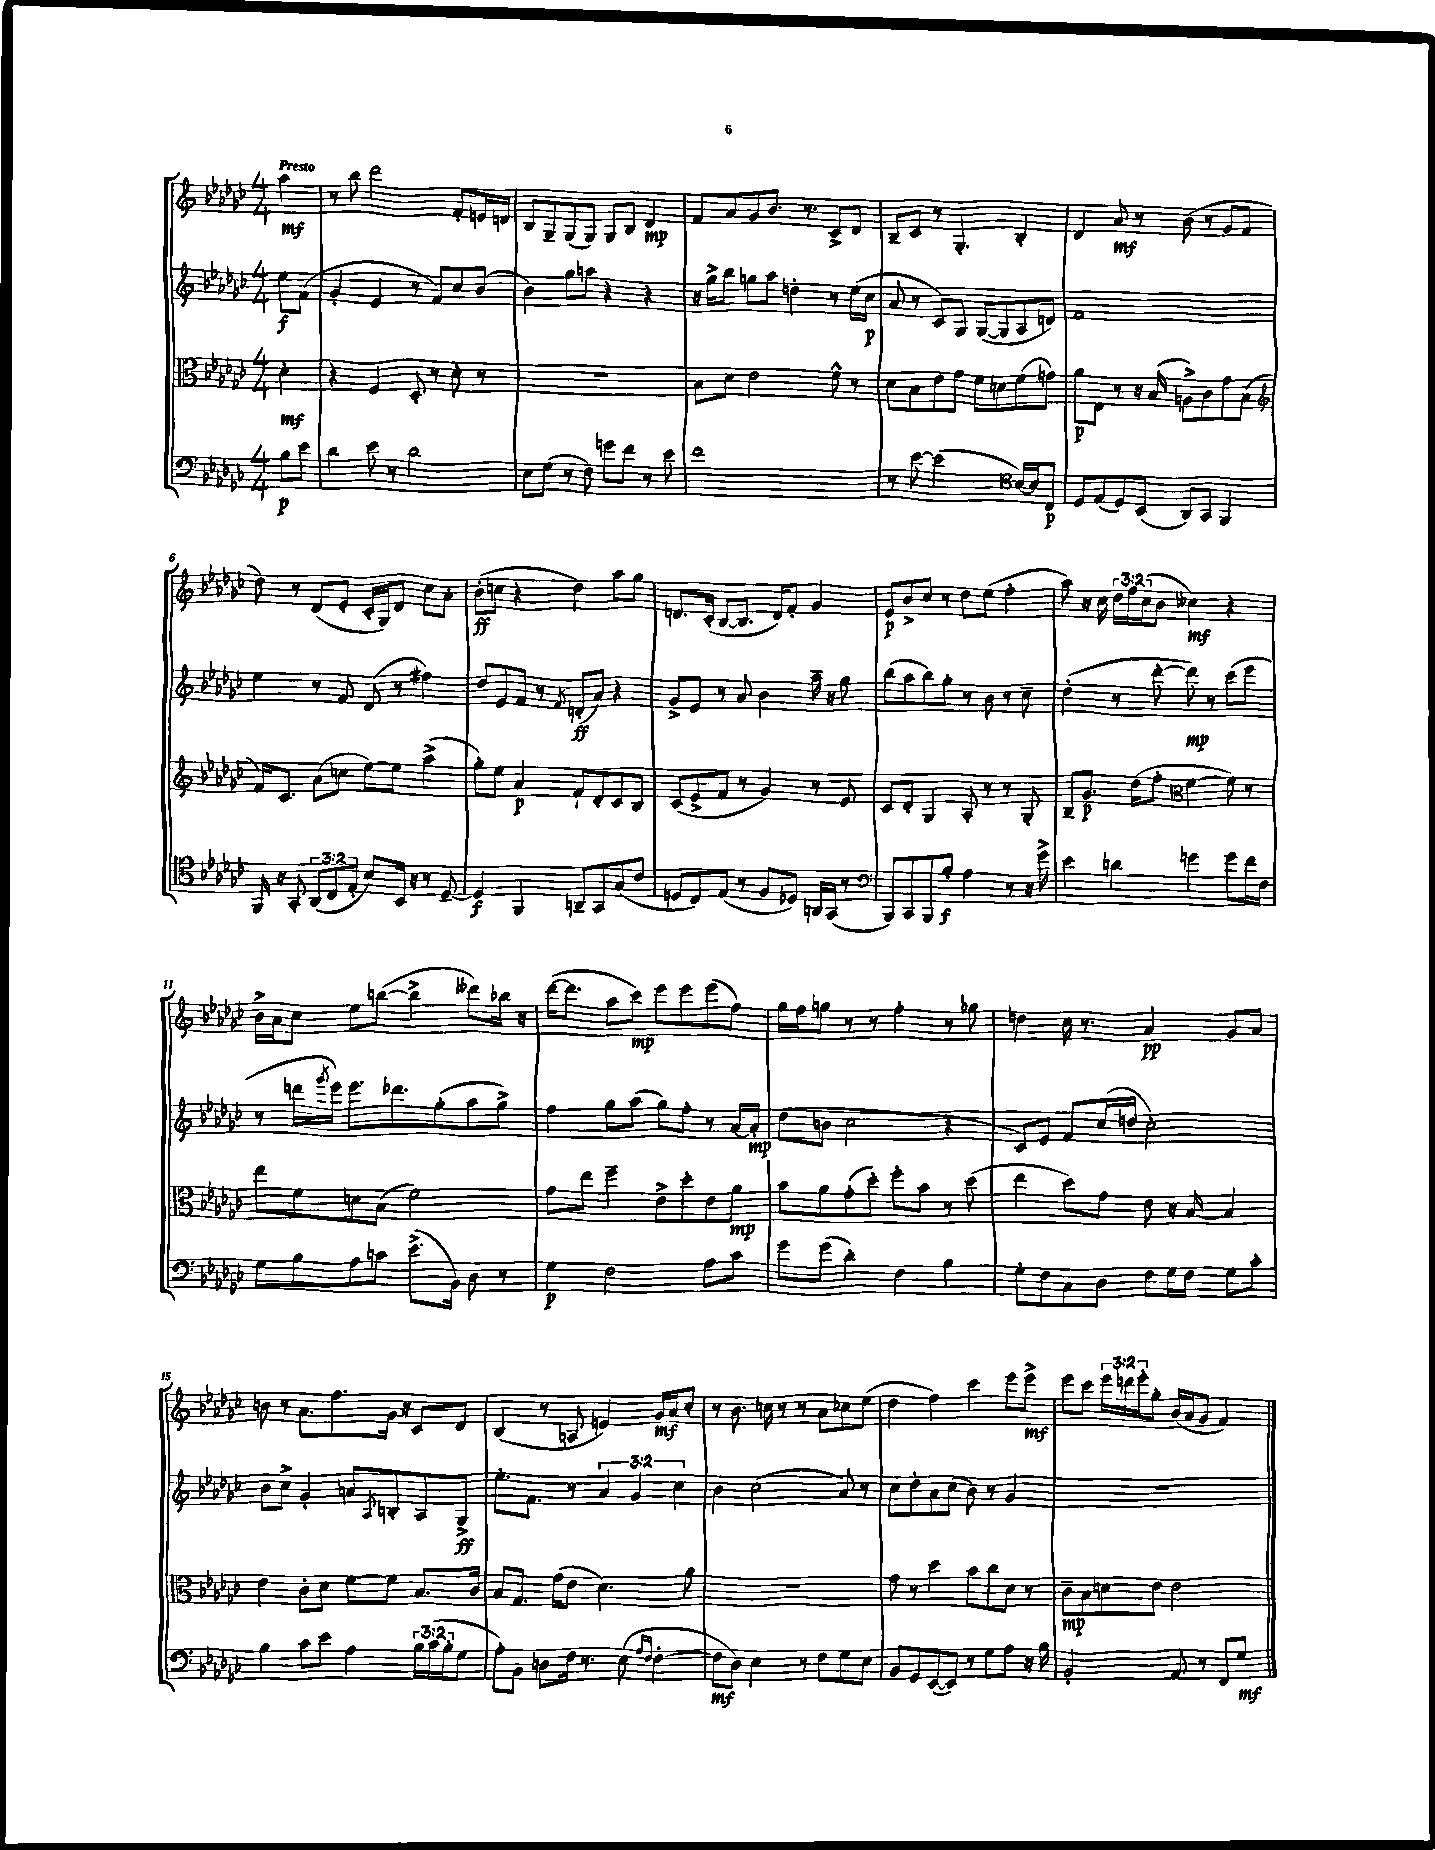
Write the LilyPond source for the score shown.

<<
\new StaffGroup <<
\new Staff = "s0" {
    \clef treble \key ges \major \numericTimeSignature \time 4/4 \override Staff.TupletNumber.text = #tuplet-number::calc-fraction-text \partial 4 \tempo "Presto"
    aes''4\mf |
    r8 bes''8 des'''2 f'8-. e'16 d'16 |
    bes8 ges8-- ges8( ges8) ges8 bes8 des'4\mp |
    f'8 aes'8 ges'8 bes'8. r8. ces'8-> des'8 |
    bes8-- ces'8 r8 ges4.-. bes4-. |
    des'4 aes'8\mf r8 bes'8( r8 ges'8 f'8 |
    des''8) r8 des'8( ees'8-. ces'16-. ges16) des'8 ces''8 aes'8-. |
    bes'8-.\ff( c''8 r4 des''4) aes''8 ges''8 |
    d'8. ces'16-.( bes8~ bes8. d'16) f'8-. ges'4 |
    ees'8\p bes'8-> ces''8 r8 des''8 ees''8( f''4-. |
    aes''8) r16 ces''16 \tuplet 3/2 { des''16 f''16 ces''16( } bes'8 ceses''4\mf) r4 |
    bes'16-> aes'16 ces''8 ees''8 b''8~( b''4-> deses'''8) bes''16 r16 |
    des'''16~( des'''8. aes''8 ces'''8\mp) ees'''8 ees'''8 ees'''8( f''8) |
    ges''16 f''16 g''8 r8 r8 f''4-. r8 ges''8 |
    d''4 ces''16 r8. aes'4\pp ges'8 aes'8 |
    b'8 r8 aes'8. f''8. ges'16 r16 ces'8 des'8 |
    bes4( r8 a8 e'4) ges'16\mf aes'16 ces''8-. |
    r8 bes'8. c''16 r8 r8 aes'8 ces''8 ees''8( |
    des''4 f''4) ces'''4 ees'''8 ees'''8->\mf |
    ees'''8 ces'''8 \tuplet 3/2 { ees'''16 d'''16 ees'''16-. } ges''8-. bes'16( aes'16 ges'8 f'4) \bar "|." |
}
\new Staff = "s1" {
    \clef treble \key ges \major \numericTimeSignature \time 4/4 \override Staff.TupletNumber.text = #tuplet-number::calc-fraction-text \partial 4
    ees''8\f f'8( |
    ges'4-. ees'4 r8 f'8) ces''8 bes'8( |
    bes'4) ges''8 a''8 r4 r4 |
    r16 ges''16-> bes''8 g''8 aes''8 d''4-. r8 ees''16( ces''16\p |
    aes'8 r8 ces'8) ges8 ges8~( ges8 aes8 d'8) |
    f'1 |
    ees''4 r8 f'8 des'8( r8 fis''4) |
    des''8 ees'8 f'8 r8 \acciaccatura { f'8 } d'8-.\ff( aes'8) r4 |
    ges'8-> ees'8 r8 aes'8 bes'4 aes''16-- r16 ges''8 |
    bes''8( aes''8 bes''8) ges''8-. r8 bes'8 r8 ces''8-- |
    des''4-.( r8 des'''8~-. des'''8\mp) r8 ces'''8( ees'''8 |
    r8 d'''16 \acciaccatura { ges'''8 } ees'''16) ees'''8. des'''8. ges''8-.( aes''8 ges''8->) |
    f''4 ges''8 aes''8( ges''8) f''8-. r8 aes'16~ aes'16-.\mp |
    des''8( b'8 ces''2 r4 |
    ces'8) ees'8 f'8 ces''16( d''16 ces''2-.) |
    bes'8 ces''8-> ges'4-. a'8 \acciaccatura { aes8 } b8-. aes8 ges8->\ff |
    ees''8.-. f'8. r8 \tuplet 3/2 { aes'4 ges'4 ces''4 } |
    bes'4 ces''2( aes'8) r8 |
    ces''8 des''8-. aes'8 ces''8( bes'8) r8 ges'4 |
    R1 \bar "|." |
}
\new Staff = "s2" {
    \clef alto \key ges \major \numericTimeSignature \time 4/4 \partial 4
    des'4-.\mf |
    r4 f4 des8-. r8 des'8-. r8 |
    R1 |
    bes8 des'8 ees'2 f'8-^ r8 |
    des'8 bes8 ees'8 ges'8 f'8 d'8 f'8( g'8) |
    aes'8\p ees8 r8 r16 bes16( a8->) ces'8 ges'8 bes8( |
    \clef treble f'16) ces'8. aes'8( c''8 ees''8~) ees''8 aes''4->( |
    ges''8-.) ees''8 aes'4\p f'8-! des'8-. ces'8 bes8 |
    ces'8( ees'8-> f'8 r8 ges'4) r8 ees'8 |
    ces'8 des'8-. ges4 aes8-. r8 r8 ges8-. |
    bes8-- ges'8.\p des''16( f''8-. \clef alto f'4~ f'8) r8 |
    ees''8 f'8 d'8 bes8( f'2) |
    ges'8 ees''8 f''4-- ees'8-> des''8-. ees'8 aes'8\mp |
    bes'8 aes'8 ges'8-.( des''8-.) f''8-. bes'8 r8 des''8( |
    ees''4 des''8) ges'8 ees'8 r16 bes16~ bes4 |
    ees'4 ces'8-. des'8 f'8~ f'8 bes8. ces'16 |
    bes8 ges8. ges'16( ees'8 des'4.) aes'8 |
    R1 |
    ges'8 r8 des''4 bes'8 ces''8 des'8 r8 |
    ces'8--\mp bes8 d'8 ees'8 ees'2 \bar "|." |
}
\new Staff = "s3" {
    \clef bass \key ges \major \numericTimeSignature \time 4/4 \override Staff.TupletNumber.text = #tuplet-number::calc-fraction-text \partial 4
    bes8\p ees'8 |
    des'4 ees'8 r8 des'2 |
    ees8 ges8( r8 f8) g'8 f'8 r8 ees'8 |
    f'1 |
    r8 ees'8~ ees'2( \clef tenor bes16~) bes16 ces8\p |
    des8 ees8( des8) bes,8( aes,8) ges,8 f,4 |
    f,16 r16 ges,8-. \tuplet 3/2 { aes,8( ces8 ees8-. } bes8) bes,16 r16 r8 des8~-- |
    des4\f f,4 a,8-- ges,8 ges8( ces'8 |
    d8 ces8) ees8( r8 f8 des8) a,16 ges,16( r8 |
    \clef bass bes,,8) ces,8 bes,,8 bes8-.\f aes4 r8 r16 ges'16-> |
    ees'4 d'4 g'4 g'8 f'16 f16 |
    ges8 bes8 aes8 c'8 ees'8.->( bes,16) des8 r8 |
    ges4\p f2 aes8 ces'8 |
    ges'8 ges'8( des'4-.) f4 bes4 |
    ges8-. f8 ces8 des8 f8 ges16 f16 ges8 ces'8-. |
    bes4 ces'8 ees'8 aes4 \tuplet 3/2 { bes16 ces'16( bes16-. } ges8 |
    aes8-.) bes,8 d8 f16 r8. ees8( \grace { aes16 f16 } f4~-. |
    f8\mf des8) ees4 r8 f8 ges8 ees8 |
    bes,8 ges,8 ees,8~( ees,8) r8 ges8 aes8 r16 bes16 |
    bes,2-. aes,8 r8 f,8 ges8\mf \bar "|." |
}
>>
>>
